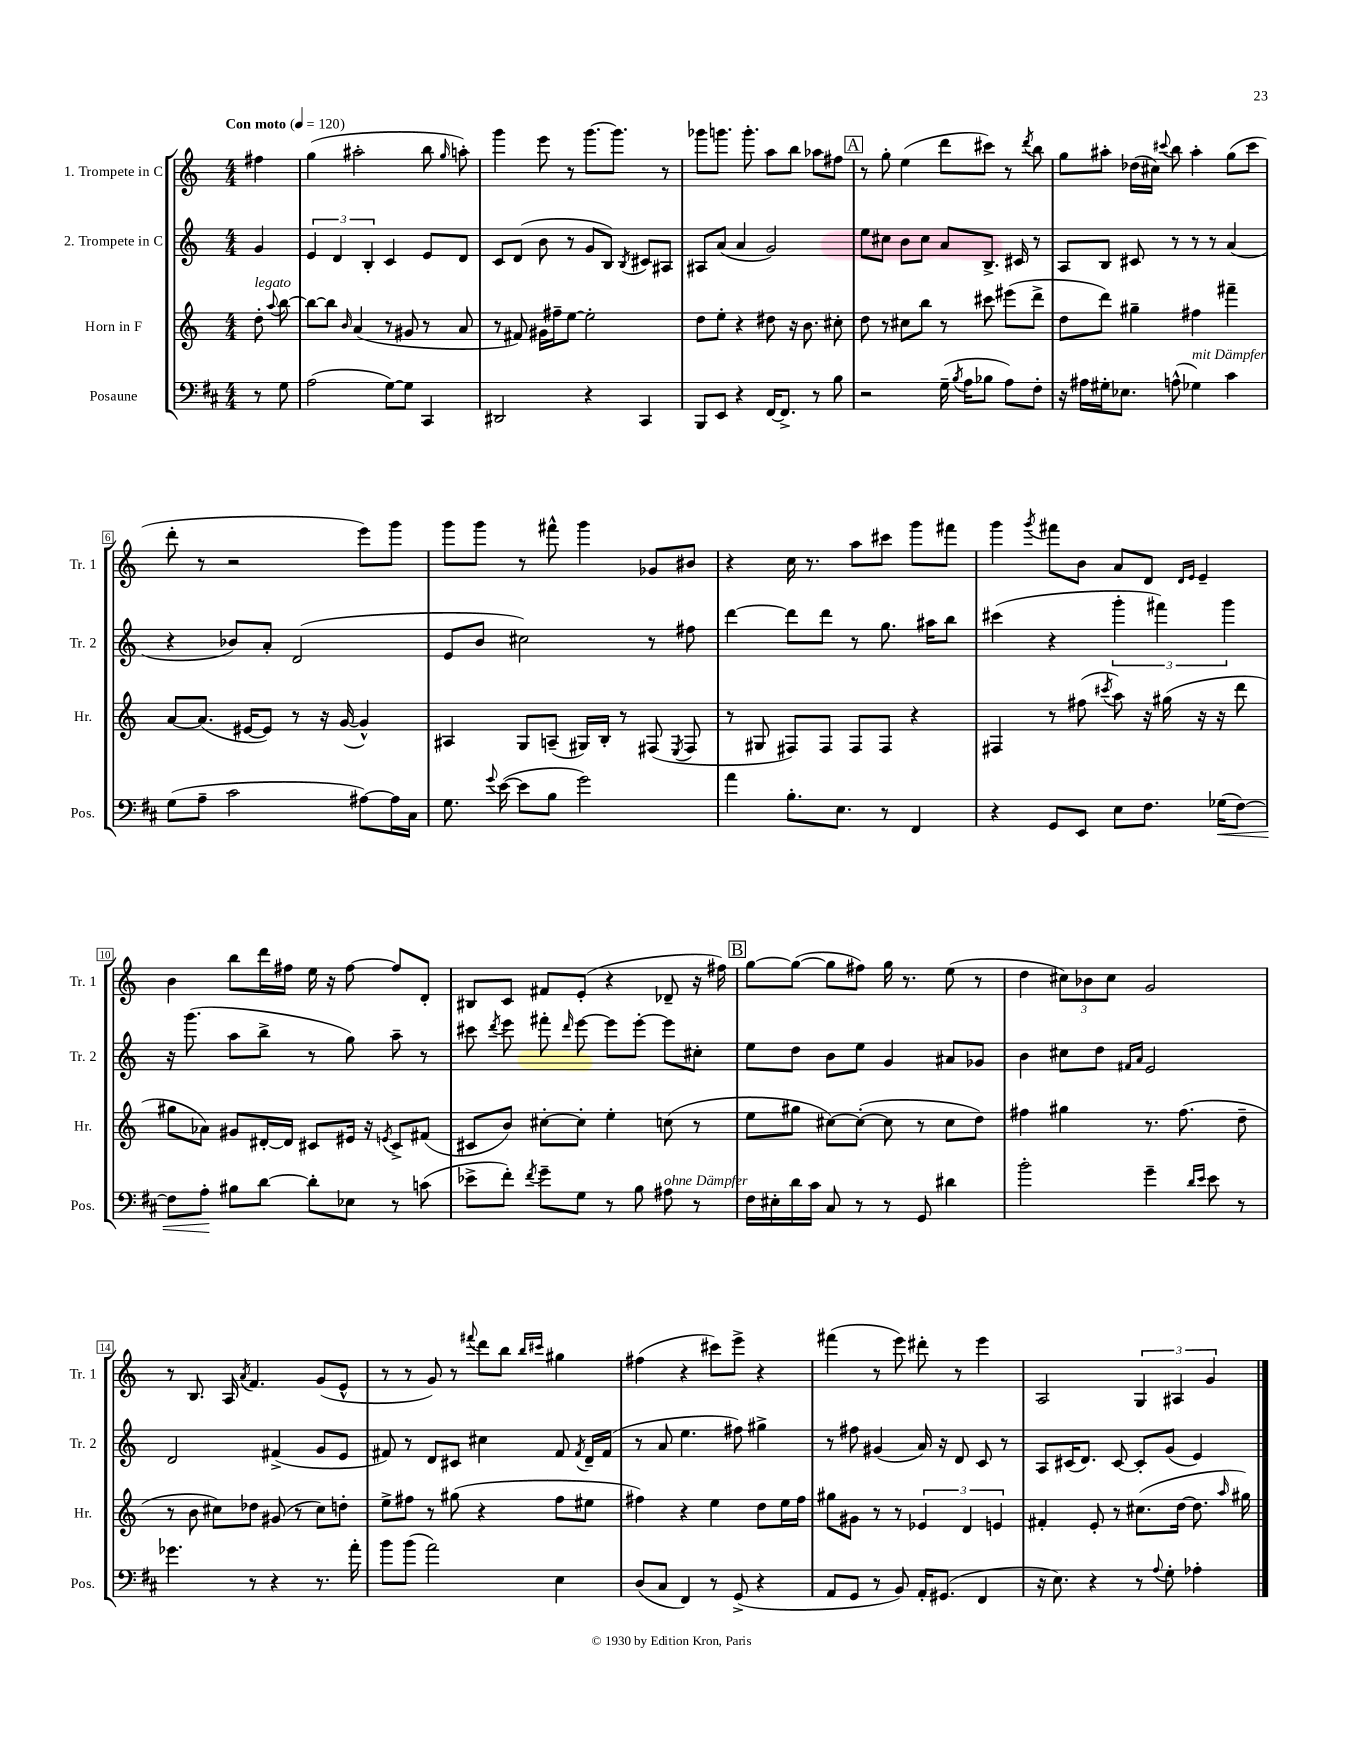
<<
\new StaffGroup <<
\new Staff = "s0" \with { instrumentName = "1. Trompete in C" shortInstrumentName = "Tr. 1" } {
    \clef treble \key c \major \numericTimeSignature \time 4/4 \partial 4 \tempo "Con moto" 4 = 120
    \autoBeamOff fis''4 |
    g''4( ais''2-. b''8 \grace { g''16 } a''8-.) |
    g'''4 e'''8 r8 g'''8.[~ g'''8.] r8 |
    ges'''8[ g'''8.] g'''8.-. a''8[ b''8] aes''8[ fis''8] |
    \mark \markup { \box "A" } r8 g''8-. e''4( d'''8[ cis'''8]) r8 \acciaccatura { d'''8 } b''8 |
    g''8[ ais''8]-. des''16[( cis''16]) \appoggiatura { cis'''8 } b''8 ais''4-. g''8[( cis'''8] |
    d'''8-. r8 r2 e'''8[) g'''8] |
    g'''8[ g'''8] r8 fis'''8-^ g'''4 ges'8[ bis'8] |
    r4 c''16 r8. a''8[ cis'''8] g'''8[ fis'''8] |
    g'''4 \acciaccatura { g'''8 } fis'''8[ b'8] a'8[ d'8] \grace { d'16[ e'16] } e'4-- |
    b'4 b''8[ d'''16 fis''16] e''16 r16 fis''8~ fis''8[ d'8]-. |
    bis8[ c'8] fis'8[ e'8]-.( r4 des'8-- r16 fis''16) |
    \mark \markup { \box "B" } g''8[~ g''8]~( g''8[ fis''8]) g''16 r8. e''8( r8 |
    d''4 \tuplet 3/2 { cis''8[) bes'8 cis''8] } g'2 |
    r8 b8. a16 \acciaccatura { a'8 } f'4. g'8[( e'8]-^ |
    r8 r8 g'8) r8 \appoggiatura { fis'''8 } d'''8[ b''8] \grace { b''16[ cis'''16] } gis''4 |
    fis''4( r4 cis'''8[) e'''8]-> r4 |
    fis'''4( r8 e'''8) dis'''8-. r8 e'''4 |
    a2 \tuplet 3/2 { g4 ais4 g'4 } \bar "|." |
}
\new Staff = "s1" \with { instrumentName = "2. Trompete in C" shortInstrumentName = "Tr. 2" } {
    \clef treble \key c \major \numericTimeSignature \time 4/4 \partial 4
    \autoBeamOff g'4 |
    \tuplet 3/2 { e'4 d'4 b4-. } c'4 e'8[ d'8] |
    c'8[ d'8]( b'8 r8 g'8[ b8]) \acciaccatura { b8 } cis'8[ ais8] |
    ais8[ a'8]( a'4 g'2) |
    \mark \markup { \box "A" } e''8[ cis''8] b'8[ cis''8] a'8[ b8.]-> cis'16 r8 |
    a8[ b8] cis'8 r8 r8 r8 a'4( |
    r4 bes'8[) a'8]-. d'2( |
    e'8[ b'8] cis''2) r8 fis''8 |
    d'''4~ d'''8[ d'''8] r8 g''8. ais''16[ b''8] |
    cis'''4( r4 \tuplet 3/2 { g'''4-. fis'''4) g'''4 } |
    r16 g'''8.( a''8[ b''8]-> r8 g''8) a''8-- r8 |
    cis'''8 \acciaccatura { d'''8 } e'''8 fis'''8-. \grace { d'''16 } e'''8~ e'''8[ e'''8]~-. e'''8[ cis''8]-. |
    \mark \markup { \box "B" } e''8[ d''8] b'8[ e''8] g'4 ais'8[ ges'8] |
    b'4 cis''8[ d''8] \grace { fis'16[ a'16] } e'2 |
    d'2 fis'4->( g'8[ e'8] |
    fis'8) r8 d'8[ cis'8] cis''4 fis'8 \acciaccatura { fis'8 } d'16[-- fis'16]( |
    r8 a'8 e''4. fis''8) gis''4-> |
    r8 fis''8 gis'4( a'16) r16 d'8 c'8 r8 |
    a8[ cis'16( d'8.]) cis'8~ cis'8[-. g'8]( e'4) \bar "|." |
}
\new Staff = "s2" \with { instrumentName = "Horn in F" shortInstrumentName = "Hr." } {
    \clef treble \key c \major \numericTimeSignature \time 4/4 \partial 4
    \autoBeamOff d''8-.^\markup { \italic "legato" } \appoggiatura { a''8 } b''8~ |
    b''8[~ b''8] \grace { b'16 } a'4( r8 gis'8 r8 a'8 |
    r8 fis'8) gis'16[ fis''16-- e''8]~ e''2-. |
    d''8[ e''8]-. r4 dis''8 r16 b'8. cis''8-. |
    \mark \markup { \box "A" } d''8 r8 cis''8[ b''8] r8 cis'''8 eis'''8[( d'''8]-> |
    d''8[ d'''8]) gis''4-- fis''4 fis'''4-- |
    a'8[~ a'8.]( eis'16[~ eis'8]) r8 r16 g'16~( g'4-^) |
    ais4 g8[ a8]--( gis16[) b16]-. r8 fis8( \acciaccatura { e8 } fis8 |
    r8 gis8 fis8[) fis8] fis8[ fis8] r4 |
    fis4 r8 fis''8( \acciaccatura { cis'''8 } a''8) r16 gis''16( r16 r16 d'''8 |
    gis''8[ aes'8]) gis'8[ dis'16~-. dis'16] cis'8[ eis'16] r16 \acciaccatura { e'8 } cis'8[-> fis'8]( |
    cis'8[ b'8]) cis''8[~-. cis''8]-. e''4-. c''8( r8 |
    \mark \markup { \box "B" } e''8[ gis''8] cis''8[~) cis''8]~-.( cis''8 r8 cis''8[ d''8]) |
    fis''4 gis''4 r8. fis''8.( d''8-- |
    r8 b'8 cis''8[) des''8] gis'8( r8 cis''8[) d''8]-. |
    e''8[-> fis''8] r8 gis''8( r4 fis''8[ eis''8] |
    fis''4) r4 e''4 d''8[ e''16 fis''16] |
    gis''8[ gis'8] r8 r8 \tuplet 3/2 { ees'4 d'4 e'4 } |
    fis'4-. e'8-. r8 cis''8.[( d''16]~ d''8. \grace { a''16 } gis''16) \bar "|." |
}
\new Staff = "s3" \with { instrumentName = "Posaune" shortInstrumentName = "Pos." } {
    \clef bass \key d \major \numericTimeSignature \time 4/4 \partial 4
    \autoBeamOff r8 g8 |
    a2( g8[~) g8] cis,4 |
    dis,2 r4 cis,4 |
    b,,8[ e,8] r4 fis,16[~ fis,8.]-> r8 b8 |
    \mark \markup { \box "A" } r2 g16--( \acciaccatura { b8 } a16[ bes8] a8[) fis8]-. |
    r16 ais16[ gis16-. ees8.] a8-^( ges4^\markup { \italic "mit Dämpfer" }) cis'4 |
    g8[( a8]-- cis'2 ais8[~) ais16 cis16] |
    g8. \appoggiatura { g'8 } e'16~( e'8[ b8] g'2) |
    a'4 b8.[-. e8.] r8 fis,4 |
    r4 g,8[ e,8] e8[ fis8.] ges16[\<( fis8]~) |
    fis8[ a8]-.\! bis8[ d'8]~ d'8[-. ees8] r8 c'8( |
    ees'8[-> fis'8]-.) \acciaccatura { fis'8 } g'8[-- g8] r8 b8 ais8^\markup { \italic "ohne Dämpfer" } r8 |
    \mark \markup { \box "B" } fis16[ eis16-. d'16 cis'16] cis8 r8 r8 g,8 dis'4 |
    b'2-. g'4-- \grace { d'16[ e'16] } e'8 r8 |
    ges'4. r8 r4 r8. a'16-. |
    b'8[ b'8]( a'2) e4 |
    d8[( cis8] fis,4) r8 g,8->( r4 |
    a,8[ g,8] r8 b,8) a,16[-. gis,8.]( fis,4 |
    r16 e8.) r4 r8 \appoggiatura { a8 } g8-. aes4-. \bar "|." |
}
>>
>>
\layout { \context { \Score \override BarNumber.stencil = #(make-stencil-boxer 0.1 0.3 ly:text-interface::print) } }
